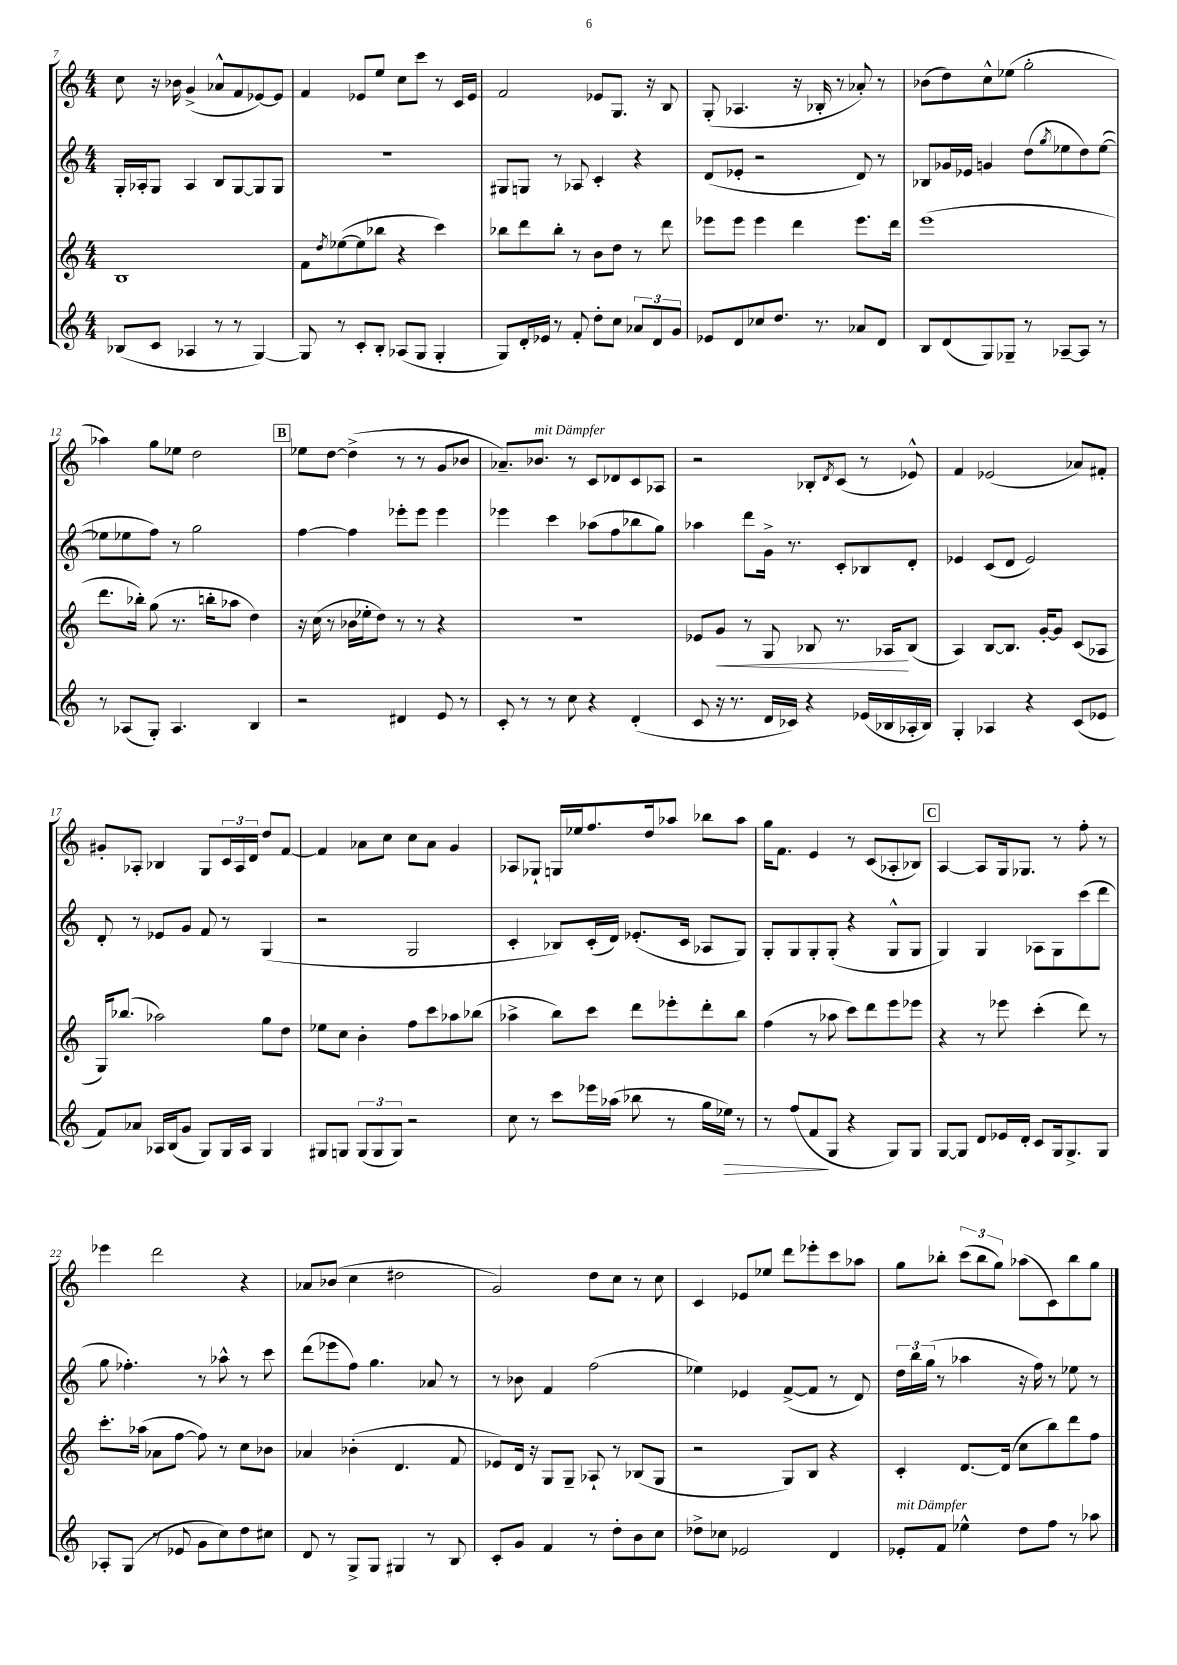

**kern	**dynam	**kern	**dynam	**kern	**kern
*part4	*part4	*part3	*part3	*part2	*part1
*staff4	*staff4	*staff3	*staff3	*staff2	*staff1
*clefG2	*	*clefG2	*	*clefG2	*clefG2
*k[]	*	*k[]	*	*k[]	*k[]
*M4/4	*	*M4/4	*	*M4/4	*M4/4
=7	=7	=7	=7	=7	=7
(8B-X/L	.	1B	.	16G'/LL	8cc\
.	.	.	.	16A-X'/J	.
8c/J	.	.	.	8G/J	16r
.	.	.	.	.	16b-X\
4A-X/	.	.	.	4A-/	(4g^/
8r	.	.	.	8B/L	8a-X^^/L
8r	.	.	.	[8G/	8f/
[4G/)	.	.	.	8G/]	[8e-X/)
.	.	.	.	8G/J	8e-/J]
=8	=8	=8	=8	=8	=8
8G/]	.	8f\L	.	1r	4f/
.	.	8qdd/	.	.	.
8r	.	([8ee-X\	.	.	.
8c'/L	.	8ee-\]	.	.	8e-X/L
8B'/J	.	8bb-X\J	.	.	8ee/J
(8A-X/L	.	4r	.	.	8cc\L
8G/J	.	.	.	.	8ccc\J
4G'/	.	4ccc\)	.	.	8r
.	.	.	.	.	16c/LL
.	.	.	.	.	16e-/JJ
=9	=9	=9	=9	=9	=9
8G/L)	.	8bb-X\L	.	8G#X/L	2f/
16d'/L	.	8ddd\	.	8Gn/J	.
16e-X/JJ	.	.	.	.	.
8r	.	8bb-'\J	.	8r	.
8f'/	.	8r	.	8A-X/	.
8dd'\L	.	8b\L	.	4c'/	8e-X/L
8cc\J	.	8dd\J	.	.	8.G/J
12a-X/L	.	8r	.	4r	.
.	.	.	.	.	16r
12d/	.	.	.	.	.
.	.	8ddd\	.	.	8B/
12g/J	.	.	.	.	.
=10	=10	=10	=10	=10	=10
8e-X/L	.	8eee-X\L	.	(8d/L	(8G'/
8d/	.	8eee-\J	.	8e-X'/J	4.A-X/
8cc-X/	.	4eee-\	.	2r	.
8.dd/J	.	.	.	.	.
.	.	4ddd\	.	.	16r
8.r	.	.	.	.	16B-X'/
.	.	.	.	.	8r
8a-X/L	.	8.eee-\L	.	8d/)	8a-X'/)
8d/J	.	.	.	8r	8r
.	.	16ddd\Jk	.	.	.
=11	=11	=11	=11	=11	=11
8B/L	.	(1eee	.	8B-X/L	(8b-X\L
(8d/	.	.	.	16g-X/L	8dd\)
.	.	.	.	16e-X/JJ	.
8G/)	.	.	.	4gn/	8cc^^\
8G-X~/J	.	.	.	.	(8ee-X\J
8r	.	.	.	(8dd\L	2gg'\
.	.	.	.	8qgg/	.
[8A-X~/L	.	.	.	8ee-X\	.
8A-/J]	.	.	.	8dd\)	.
8r	.	.	.	([8ee-\J	.
!!LO:LB:g=z
=12	=12	=12	=12	=12	=12
8r	.	8.ddd\L	.	8ee-X\L]	4aa-X\)
(8A-X/L	.	.	.	8ee-X\	.
.	.	16bb-X'\Jk)	.	.	.
8G'/J)	.	(8gg\	.	8ff\J)	8gg\L
4.A-/	.	8.r	.	8r	8ee-X\J
.	.	.	.	2gg\	2dd\
.	.	16bbn'\KL	.	.	.
.	.	8aa-X\J	.	.	.
4B/	.	4dd\)	.	.	.
!!LO:REH:place=s1:t=B
=13	=13	=13	=13	=13	=13
2r	.	16r	.	[4ff\	8ee-X\L
.	.	(16cc\	.	.	.
.	.	8r	.	.	[8dd\J
.	.	16b-X\LL	.	4ff\]	(4dd^\]
.	.	16ee-X'\J	.	.	.
.	.	8dd\J)	.	.	.
4d#X/	.	8r	.	8eee-X'\L	8r
.	.	8r	.	8eee-\J	8r
8e/	.	4r	.	4eee-\	8g/L
8r	.	.	.	.	8b-X/J
=14	=14	=14	=14	=14	=14
8c'/	.	1r	.	4eee-X\	8.a-X~/L)
8r	.	.	.	.	.
!	!	!	!	!	!LO:TX:a:i:t=mit Dämpfer
.	.	.	.	.	8.b-X/J
8r	.	.	.	4ccc\	.
8cc\	.	.	.	.	8r
4r	.	.	.	(8aa-X\L	8c/L
.	.	.	.	8ff\	8d-X/
(4d'/	.	.	.	8bb-X\	8c/
.	.	.	.	8gg\J)	8A-X/J
=15	=15	=15	=15	=15	=15
8c/	.	8e-X/L	.	4aa-X\	2r
!	!	!	!LO:HP:b	!	!
16r	.	8g/J	<	.	.
8.r	.	.	.	.	.
.	.	8r	.	8ddd\L	.
16d/LL	.	8G/	.	16g^\Jk	.
16c-X/JJ)	.	.	.	8.r	.
4r	.	8B-X/	.	.	8B-X'/L
.	.	.	.	.	8qd/
.	.	8.r	.	8c'/L	(8c/J
(16e-X/LL	.	.	.	8B-X/	8r
16B-X/	.	16A-X/KL	.	.	.
16A-X'/	.	(8B-/J	[	8d'/J	8e-X^^/)
16B-/JJ)	.	.	.	.	.
=16	=16	=16	=16	=16	=16
4G'/	.	4A/)	.	4e-X/	4f/
4A-X/	.	[8B/L	.	(8c/L	(2e-X/
.	.	8.B/J]	.	8d/J	.
4r	.	.	.	2e-/)	.
.	.	[16g'/KL	.	.	.
.	.	8g/J]	.	.	.
(8c/L	.	(8c/L	.	.	8a-X/L)
8e-X/J	.	8A-X/J	.	.	8f#X'/J
!!LO:LB:g=z
=17	=17	=17	=17	=17	=17
8f/L)	.	16G/KL)	.	8d'/	8g#X'/L
.	.	(8.bb-X/J	.	.	.
8a-X/J	.	.	.	8r	8A-X'/J
16A-X/LL	.	2aa-X\)	.	8e-X/L	4B-X/
(16B/J	.	.	.	.	.
8g/J	.	.	.	8g/J	.
8G/L)	.	.	.	8f/	8G/L
16G/L	.	.	.	8r	24c/L
.	.	.	.	.	24A-/
16A-/JJ	.	.	.	.	.
.	.	.	.	.	24d/JJ
4G/	.	8gg\L	.	(4G/	8dd/L
.	.	8dd\J	.	.	[8f/J
=18	=18	=18	=18	=18	=18
8G#X/L	.	8ee-X\L	.	2r	4f/]
8Gn/J	.	8cc\J	.	.	.
(12G/L	.	4b'\	.	.	8a-X\L
12G/	.	.	.	.	.
.	.	.	.	.	8cc\J
12G/J)	.	.	.	.	.
2r	.	8ff\L	.	2G/	8cc\L
.	.	8ccc\	.	.	8a-\J
.	.	8aa-X\	.	.	4g/
.	.	(8bb-X\J	.	.	.
=19	=19	=19	=19	=19	=19
8cc\	.	4aa-X^\	.	4c'/	8A-X/L
8r	.	.	.	.	8G-X`/J
8ccc\L	.	8bb\L)	.	8B-X/L)	16Gn/LL
.	.	.	.	.	16ee-X/J
16eee-X\L	.	8ccc\J	.	(16c'/L	8.ff/
(16aa-X\JJ	.	.	.	16d/JJ)	.
8bb-X\	.	8ddd\L	.	(8.e-X'/L	.
.	.	.	.	.	16dd/k
8r	.	8eee-X'\	.	.	8aa-X/J
.	.	.	.	16c/Jk	.
16gg\LL	.	8ddd'\	.	8A-X/L	8bb-X\L
!	!LO:HP:b	!	!	!	!
16ee-X\JJ)	>	.	.	.	.
8r	.	8bb\J	.	8G/J)	8aa-\J
=20	=20	=20	=20	=20	=20
8r	.	(4ff\	.	8G'/L	16gg\KL
.	.	.	.	.	8.f\J
(8ff/L	.	.	.	8G/	.
8f/	.	8r	.	8G'/	4e/
8G/J	]	8aa-X\	.	(8G'/J	.
4r	.	8ccc\L)	.	4r	8r
.	.	8ddd\	.	.	(8c/L
8G/L)	.	8eee\	.	8G^^/L	8A-X'/
8G/J	.	8eee-X\J	.	8G/J	8B-X/J)
!!LO:REH:place=s1:t=C
=21	=21	=21	=21	=21	=21
[8G/L	.	4r	.	4G/)	[4A/
8G/J]	.	.	.	.	.
8d/L	.	8r	.	4G/	8A/L]
16e-X/L	.	8eee-X\	.	.	16G/k
16d'/JJ	.	.	.	.	8.G-X/J
8c/L	.	(4ccc'\	.	8A-X\L	.
16G/k	.	.	.	8G\	8r
8.G^/	.	.	.	.	.
.	.	8ddd\)	.	(8ccc\	8ff'\
8G/J	.	8r	.	8ddd\J	8r
!!LO:LB:g=z
=22	=22	=22	=22	=22	=22
8A-X'/L	.	8.ccc'\L	.	8gg\	4eee-X\
(8G/J	.	.	.	4.ff-X'\)	.
.	.	(16aa-X\Jk	.	.	.
8r	.	8a-X\L	.	.	2ddd\
8e-X/	.	[8ff\J	.	.	.
8g\L	.	8ff\])	.	8r	.
8cc\)	.	8r	.	8aa-X^^\	.
8dd\	.	8cc\L	.	8r	4r
8cc#X\J	.	8b-X\J	.	8ccc\	.
=23	=23	=23	=23	=23	=23
8d/	.	4a-X/	.	(8ddd\L	8a-X/L
8r	.	.	.	8eee-X\	(8b-X/J
8G^/L	.	(4b-X'\	.	8ff\J)	4cc\
8G/J	.	.	.	4.gg\	.
4G#X/	.	4.d/	.	.	2dd#X\
8r	.	.	.	8a-X/	.
8B/	.	8f/	.	8r	.
=24	=24	=24	=24	=24	=24
8c'/L	.	8e-X/L)	.	8r	2g/)
8g/J	.	16d/Jk	.	8b-X\	.
.	.	16r	.	.	.
4f/	.	8G/L	.	4f/	.
.	.	8G~/J	.	.	.
8r	.	8A-X`/	.	(2ff\	8dd\L
8dd'\L	.	8r	.	.	8cc\J
8b\	.	(8B-X/L	.	.	8r
8cc\J	.	8G/J	.	.	8cc\
=25	=25	=25	=25	=25	=25
8dd-X^\L	.	2r	.	4ee-X\)	4c/
8cc-X\J	.	.	.	.	.
2e-X/	.	.	.	4e-X/	8e-X/L
.	.	.	.	.	8ee-X/J
.	.	8G/L)	.	([8f^/L	8ddd\L
.	.	8B/J	.	8f/J]	8eee-X'\
4d/	.	4r	.	8r	8ccc\
.	.	.	.	8d/)	8aa-X\J
=26	=26	=26	=26	=26	=26
!LO:TX:a:i:t=mit Dämpfer	!	!	!	!	!
8e-X'/L	.	4c'/	.	24dd\LL	8gg\L
.	.	.	.	24bb\	.
.	.	.	.	(24gg\JJ	.
8f/J	.	.	.	8r	8bb-X'\J
4ee-X^^\	.	[8.d/L	.	4aa-X\	(12ccc\L
.	.	.	.	.	12bb-\
.	.	.	.	.	12gg\J)
.	.	(16d/Jk]	.	.	.
8dd\L	.	8cc\L	.	16r	(8aa-X\L
.	.	.	.	16ff\)	.
8ff\J	.	8bb\)	.	8r	8c\)
8r	.	8ddd\	.	8ee-X\	8bb-\
8aa-X\	.	8ff\J	.	8r	8gg\J
==	==	==	==	==	==
*-	*-	*-	*-	*-	*-
